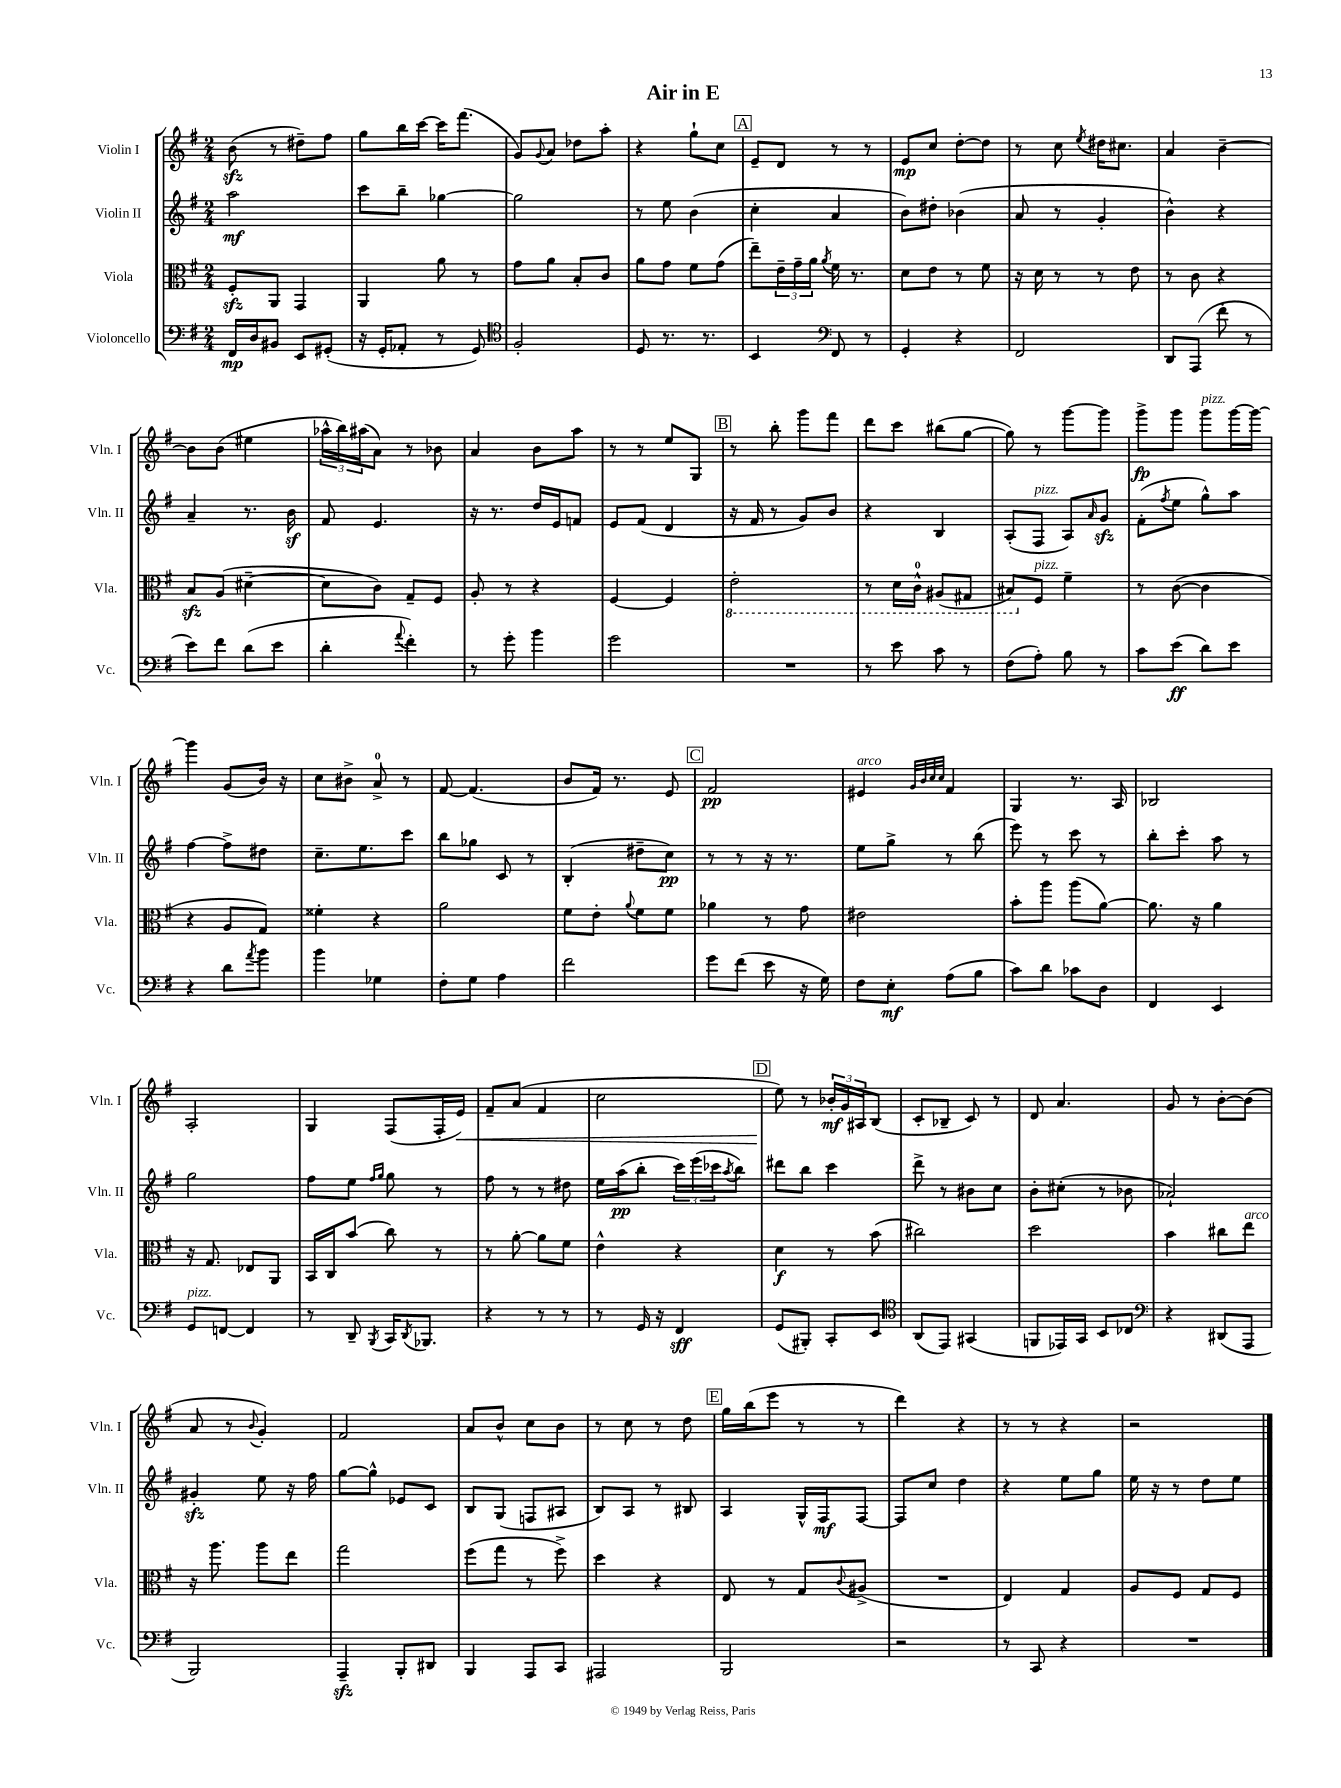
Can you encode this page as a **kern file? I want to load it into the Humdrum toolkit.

**kern	**dynam	**kern	**dynam	**kern	**dynam	**kern	**dynam
*part4	*part4	*part3	*part3	*part2	*part2	*part1	*part1
*staff4	*staff4	*staff3	*staff3	*staff2	*staff2	*staff1	*staff1
*I"Violoncello	*	*I"Viola	*	*I"Violin II	*	*I"Violin I	*
*I'Vc.	*	*I'Vla.	*	*I'Vln. II	*	*I'Vln. I	*
*clefF4	*	*clefC3	*	*clefG2	*	*clefG2	*
*k[f#]	*	*k[f#]	*	*k[f#]	*	*k[f#]	*
*M2/4	*	*M2/4	*	*M2/4	*	*M2/4	*
=1	=1	=1	=1	=1	=1	=1	=1
16FF#/LL	mp	8F#zz'/L	.	2aa\	mf	(8bzz\	.
16D/J	.	.	.	.	.	.	.
8BB#X/J	.	8AA/J	.	.	.	8r	.
8EE/L	.	4GG/	.	.	.	8dd#X~\L)	.
(8GG#X'/J	.	.	.	.	.	8ff#\J	.
=2	=2	=2	=2	=2	=2	=2	=2
16r	.	4AA/	.	8ccc\L	.	8gg\L	.
16GG'/KL	.	.	.	.	.	.	.
8AA-X'/J	.	.	.	8bb~\J	.	16bb\L	.
.	.	.	.	.	.	[16ccc\JJ	.
8r	.	8a\	.	[4gg-X\	.	16ccc\KL]	.
.	.	.	.	.	.	(8.fff#\J	.
8GG/)	.	8r	.	.	.	.	.
=3	=3	=3	=3	=3	=3	=3	=3
*clefC4	*	*	*	*	*	*	*
2F#'/	.	8g\L	.	2gg-\]	.	8g/L)	.
.	.	.	.	.	.	8qqg/	.
.	.	8a\J	.	.	.	8a/J	.
.	.	8B'/L	.	.	.	8dd-X\L	.
.	.	8c/J	.	.	.	8aa'\J	.
=4	=4	=4	=4	=4	=4	=4	=4
8D/	.	8a\L	.	8r	.	4r	.
8.r	.	8g\J	.	8ee\	.	.	.
.	.	8f#\L	.	(4b\	.	8gg`\L	.
8.r	.	.	.	.	.	.	.
.	.	(8g\J	.	.	.	8cc\J	.
!!LO:REH:place=s1:t=A
=5	=5	=5	=5	=5	=5	=5	=5
4BB/	.	8ee~\L)	.	4cc'\	.	8e~/L	.
.	.	24e~\L	.	.	.	8d/J	.
.	.	24g~\	.	.	.	.	.
.	.	24a\JJ	.	.	.	.	.
*clefF4	*	*	*	*	*	*	*
.	.	8qa/	.	.	.	.	.
8FF#/	.	16f#\	.	4a/	.	8r	.
.	.	8.r	.	.	.	.	.
8r	.	.	.	.	.	8r	.
=6	=6	=6	=6	=6	=6	=6	=6
4GG'/	.	8d\L	.	8b\L)	.	8e/L	mp
.	.	8e\J	.	8dd#X'\J	.	8cc/J	.
4r	.	8r	.	(4b-X\	.	[8dd'\L	.
.	.	8f#\	.	.	.	8dd\J]	.
=7	=7	=7	=7	=7	=7	=7	=7
2FF#/	.	16r	.	8a/	.	8r	.
.	.	16d\	.	.	.	.	.
.	.	8r	.	8r	.	8cc\	.
.	.	.	.	.	.	8qee/	.
.	.	8r	.	4g'/	.	16dd#X\KL	.
.	.	.	.	.	.	8.cc#X\J	.
.	.	8e\	.	.	.	.	.
=8	=8	=8	=8	=8	=8	=8	=8
8DD/L	.	8r	.	4b^^\)	.	4a/	.
(8AAA/J	.	8c\	.	.	.	.	.
8f#'\	.	4r	.	4r	.	[4b~\	.
8r	.	.	.	.	.	.	.
!!LO:LB:g=z
=9	=9	=9	=9	=9	=9	=9	=9
8e\L)	.	8Bzz/L	.	4a~/	.	8b\L]	.
8f#\J	.	(8A/J	.	.	.	(8b\J	.
(8d\L	.	[4d#X~\	.	8.r	.	4ee#X\	.
8e\J	.	.	.	.	.	.	.
.	.	.	.	16bz\	.	.	.
=10	=10	=10	=10	=10	=10	=10	=10
4d'\	.	8d#\L]	.	8f#/	.	24aa-X^^\LL	.
.	.	.	.	.	.	24bb\)	.
.	.	.	.	.	.	(24aa#X\J	.
.	.	8c\J)	.	4.e/	.	8a\J)	.
8qqa/	.	.	.	.	.	.	.
4f#'\)	.	8G~/L	.	.	.	8r	.
.	.	8F#/J	.	.	.	8b-X\	.
=11	=11	=11	=11	=11	=11	=11	=11
8r	.	8A'/	.	16r	.	4a/	.
.	.	.	.	8.r	.	.	.
8g'\	.	8r	.	.	.	.	.
4b\	.	4r	.	16dd/LL	.	8b\L	.
.	.	.	.	16e/J	.	.	.
.	.	.	.	8fn/J	.	8aa\J	.
=12	=12	=12	=12	=12	=12	=12	=12
2g\	.	[4F#/	.	8e/L	.	8r	.
.	.	.	.	(8f#/J	.	8r	.
.	.	4F#/]	.	4d/	.	8ee/L	.
.	.	.	.	.	.	8G/J	.
!!LO:REH:place=s1:t=B
=13	=13	=13	=13	=13	=13	=13	=13
*	*	*8ba	*	*	*	*	*
2r	.	2E'\	.	16r	.	8r	.
.	.	.	.	16f#/	.	.	.
.	.	.	.	8r	.	8bb'\	.
.	.	.	.	8g/L)	.	8ggg\L	.
.	.	.	.	8b/J	.	8fff#\J	.
=14	=14	=14	=14	=14	=14	=14	=14
8r	.	8r	.	4r	.	8ddd\L	.
8e\	.	16D\LL	.	.	.	8ccc\J	.
.	.	16C^^\JJ	.	.	.	.	.
8c\	.	(8AA#X/L	.	4B/	.	(8bb#X\L	.
8r	.	8GG#X/J	.	.	.	[8gg\J	.
=15	=15	=15	=15	=15	=15	=15	=15
(8F#\L	.	8BB#X/L)	.	(8A'/L	.	8gg\])	.
*	*	*X8ba	*	*	*	*	*
!	!	!	!	!LO:TX:a:i:t=pizz.	!	!	!
!	!	!LO:TX:a:i:t=pizz.	!	!	!	!	!
8A'\J)	.	8F#/J	.	8F#/J	.	8r	.
8B\	.	4f#~\	.	8A/L)	.	[8ggg\L	.
.	.	.	.	16qqa/	.	.	.
8r	.	.	.	8gzz/J	.	8ggg\J]	.
=16	=16	=16	=16	=16	=16	=16	=16
8c\L	.	8r	.	(8f#'\L	.	8ggg^\L	fp
.	.	.	.	8qff#/	.	.	.
(8e\J	ff	([8c\	.	8ee\J	.	8ggg\J	.
!	!	!	!	!	!	!LO:TX:a:i:t=pizz.	!
8d\L)	.	4c\]	.	8gg^^\L)	.	8ggg\L	.
8e\J	.	.	.	8aa\J	.	[16ggg\L	.
.	.	.	.	.	.	16ggg\JJ_	.
!!LO:LB:g=z
=17	=17	=17	=17	=17	=17	=17	=17
4r	.	4r	.	[4ff#\	.	4ggg\]	.
8d\L	.	8A/L	.	8ff#^\L]	.	(8g/L	.
8qa/	.	.	.	.	.	.	.
8b\J	.	8G/J)	.	8dd#X\J	.	16b/Jk)	.
.	.	.	.	.	.	16r	.
=18	=18	=18	=18	=18	=18	=18	=18
4b\	.	4f##X'\	.	8.cc~\L	.	8cc\L	.
.	.	.	.	.	.	8b#X^\J	.
.	.	.	.	8.ee\	.	.	.
4G-X\	.	4r	.	.	.	8a^/	.
.	.	.	.	8ccc\J	.	8r	.
=19	=19	=19	=19	=19	=19	=19	=19
8F#'\L	.	2a\	.	8bb\L	.	[8f#/	.
8G\J	.	.	.	8gg-X\J	.	(4.f#/]	.
4A\	.	.	.	8c/	.	.	.
.	.	.	.	8r	.	.	.
=20	=20	=20	=20	=20	=20	=20	=20
2f#\	.	8f#\L	.	(4B'/	.	8b/L	.
.	.	8e'\J	.	.	.	16f#/Jk)	.
.	.	.	.	.	.	8.r	.
.	.	8qqa/	.	.	.	.	.
.	.	8f#\L	.	8dd#X~\L	.	.	.
.	.	8f#\J	.	8cc\J)	pp	8e/	.
!!LO:REH:place=s1:t=C
=21	=21	=21	=21	=21	=21	=21	=21
8g\L	.	4a-X\	.	8r	.	2f#/	pp
(8f#\J	.	.	.	8r	.	.	.
8e\	.	8r	.	16r	.	.	.
.	.	.	.	8.r	.	.	.
16r	.	8g\	.	.	.	.	.
16G\)	.	.	.	.	.	.	.
=22	=22	=22	=22	=22	=22	=22	=22
!	!	!	!	!	!	!LO:TX:a:i:t=arco	!
8F#\L	.	2e#X\	.	8ee\L	.	4e#X/	.
8E'\J	mf	.	.	8gg^\J	.	.	.
.	.	.	.	.	.	32qqg/LLL	.
.	.	.	.	.	.	32qqb/	.
.	.	.	.	.	.	32qqcc/	.
.	.	.	.	.	.	32qqcc/JJJ	.
(8A\L	.	.	.	8r	.	4f#/	.
8B\J	.	.	.	(8bb\	.	.	.
=23	=23	=23	=23	=23	=23	=23	=23
8c\L)	.	8b'\L	.	8eee\)	.	4G/	.
8d\J	.	8aa\J	.	8r	.	.	.
8c-X\L	.	(8aa\L	.	8ccc\	.	8.r	.
8D\J	.	[8a\J)	.	8r	.	.	.
.	.	.	.	.	.	16A/	.
=24	=24	=24	=24	=24	=24	=24	=24
4FF#/	.	8.a\]	.	8bb'\L	.	2B-X/	.
.	.	.	.	8ccc'\J	.	.	.
.	.	16r	.	.	.	.	.
4EE/	.	4a\	.	8aa\	.	.	.
.	.	.	.	8r	.	.	.
!!LO:LB:g=z
=25	=25	=25	=25	=25	=25	=25	=25
!LO:TX:a:i:t=pizz.	!	!	!	!	!	!	!
8GG/L	.	16r	.	2gg\	.	2A'/	.
.	.	8.G/	.	.	.	.	.
[8FFn/J	.	.	.	.	.	.	.
4FF/]	.	8E-X/L	.	.	.	.	.
.	.	8AA/J	.	.	.	.	.
=26	=26	=26	=26	=26	=26	=26	=26
8r	.	16BB/LL	.	8ff#\L	.	4G/	.
.	.	16C/J	.	.	.	.	.
8DD~/	.	(8b/J	.	8ee\J	.	.	.
.	.	.	.	16qqff#/LL	.	.	.
8qBBB/	.	.	.	16qqgg/JJ	.	.	.
16CC/KL	.	8cc\)	.	8gg\	.	(8F#/L	.
8qDD/	.	.	.	.	.	.	.
8.BBB-X/J	.	.	.	.	.	.	.
.	.	8r	.	8r	.	16F#'/L	.
!	!	!	!	!	!	!	!LO:HP:b
.	.	.	.	.	.	16e/JJ)	<
=27	=27	=27	=27	=27	=27	=27	=27
4r	.	8r	.	8ff#\	.	8f#~/L	.
.	.	[8a'\	.	8r	.	(8a/J	.
8r	.	8a\L]	.	8r	.	4f#/	.
8r	.	8f#\J	.	8dd#X\	.	.	.
=28	=28	=28	=28	=28	=28	=28	=28
8r	.	4e^^\	.	16ee\LL	.	2cc\	.
.	.	.	.	(16aa\J	pp	.	.
16GG/	.	.	.	8bb'\J	.	.	.
16r	.	.	.	.	.	.	.
4FF#/	sff	4r	.	24ccc\LL)	.	.	.
.	.	.	.	(24eee\	.	.	.
.	.	.	.	24ccc-X\J	.	.	.
.	.	.	.	8qaa/	.	.	.
.	.	.	.	8bb\J)	.	.	.
!!LO:REH:place=s1:t=D
=29	=29	=29	=29	=29	=29	=29	=29
(8GG/L	.	4d\	f	8ddd#X\L	.	8ee\)	.
8BBB#X'/J)	.	.	.	8bb\J	.	8r	[
8CC'/L	.	8r	.	4ccc\	.	24b-X'/LL	mf
.	.	.	.	.	.	24g/	.
.	.	.	.	.	.	24A#X/J	.
8EE/J	.	(8b\	.	.	.	(8B/J	.
=30	=30	=30	=30	=30	=30	=30	=30
*clefC4	*	*	*	*	*	*	*
(8AA/L	.	2cc#X\)	.	8ddd^\	.	8c'/L	.
8EE/J)	.	.	.	8r	.	8B-X~/J	.
(4GG#X/	.	.	.	8b#X\L	.	8c/)	.
.	.	.	.	8cc\J	.	8r	.
=31	=31	=31	=31	=31	=31	=31	=31
8FFn/L	.	2dd\	.	8b'\L	.	8d/	.
16EE-X/L)	.	.	.	(8cc#X'\J	.	4.a/	.
16GG/JJ	.	.	.	.	.	.	.
8BB/L	.	.	.	8r	.	.	.
8C-X/J	.	.	.	8b-X\	.	.	.
=32	=32	=32	=32	=32	=32	=32	=32
*clefF4	*	*	*	*	*	*	*
4r	.	4b\	.	2a-X`/)	.	8g/	.
.	.	.	.	.	.	8r	.
(8DD#X/L	.	8cc#X\L	.	.	.	[8b'\L	.
!	!	!LO:TX:a:i:t=arco	!	!	!	!	!
8AAA/J	.	8ee\J	.	.	.	(8b\J]	.
!!LO:LB:g=z
=33	=33	=33	=33	=33	=33	=33	=33
2BBB/)	.	16r	.	4g#Xzz'/	.	8a/	.
.	.	8.aa\	.	.	.	.	.
.	.	.	.	.	.	8r	.
.	.	.	.	.	.	8qqb/	.
.	.	8aa\L	.	8ee\	.	4g'/)	.
.	.	8ee\J	.	16r	.	.	.
.	.	.	.	16ff#\	.	.	.
=34	=34	=34	=34	=34	=34	=34	=34
4AAAzz~/	.	2gg\	.	[8gg\L	.	2f#/	.
.	.	.	.	8gg^^\J]	.	.	.
8BBB'/L	.	.	.	8e-X/L	.	.	.
8DD#X/J	.	.	.	8c/J	.	.	.
=35	=35	=35	=35	=35	=35	=35	=35
4BBB/	.	(8ff#\L	.	8B/L	.	8a/L	.
.	.	8gg\J	.	(8G/J	.	8b^^/J	.
8AAA/L	.	8r	.	8Fn/L	.	8cc\L	.
8CC/J	.	8ff#^\)	.	8A#X/J	.	8b\J	.
=36	=36	=36	=36	=36	=36	=36	=36
2AAA#X/	.	4dd\	.	8B/L)	.	8r	.
.	.	.	.	8A/J	.	8cc\	.
.	.	4r	.	8r	.	8r	.
.	.	.	.	8B#X/	.	8dd\	.
!!LO:REH:place=s1:t=E
=37	=37	=37	=37	=37	=37	=37	=37
2BBB/	.	8E/	.	4A/	.	16gg\LL	.
.	.	.	.	.	.	(16bb\J	.
.	.	8r	.	.	.	8eee\J	.
.	.	8G/L	.	16G^^/LL	.	8r	.
.	.	.	.	16F#/J	mf	.	.
.	.	8qqc/	.	.	.	.	.
.	.	(8A#X^/J	.	[8F#/J	.	8r	.
=38	=38	=38	=38	=38	=38	=38	=38
2r	.	2r	.	8F#/L]	.	4ddd\)	.
.	.	.	.	8cc/J	.	.	.
.	.	.	.	4dd\	.	4r	.
=39	=39	=39	=39	=39	=39	=39	=39
8r	.	4E/)	.	4r	.	8r	.
8CC/	.	.	.	.	.	8r	.
4r	.	4G/	.	8ee\L	.	4r	.
.	.	.	.	8gg\J	.	.	.
=40	=40	=40	=40	=40	=40	=40	=40
2r	.	8A/L	.	16ee\	.	2r	.
.	.	.	.	16r	.	.	.
.	.	8F#/J	.	8r	.	.	.
.	.	8G/L	.	8dd\L	.	.	.
.	.	8F#/J	.	8ee\J	.	.	.
==	==	==	==	==	==	==	==
*-	*-	*-	*-	*-	*-	*-	*-
